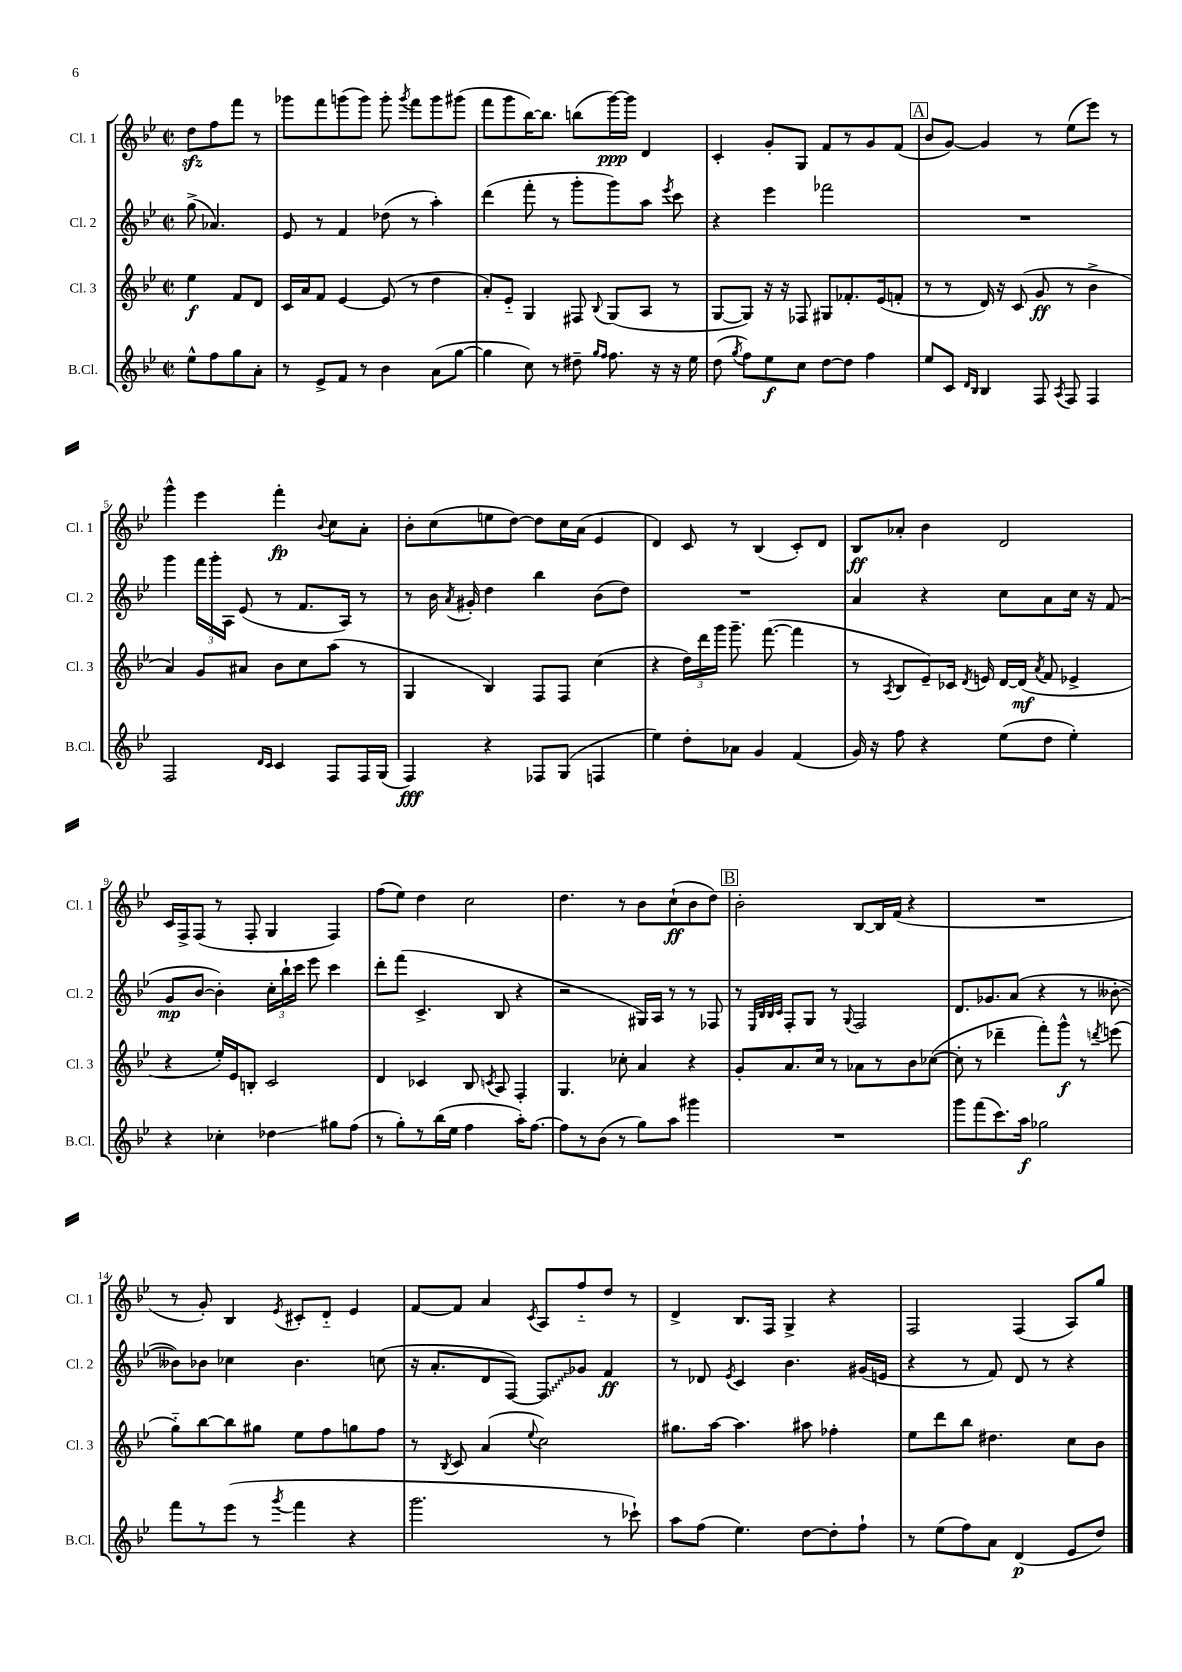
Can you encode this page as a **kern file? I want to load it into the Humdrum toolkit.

**kern	**kern	**kern	**kern
*staff4	*staff3	*staff2	*staff1
*clefG2	*clefG2	*clefG2	*clefG2
*k[b-e-]	*k[b-e-]	*k[b-e-]	*k[b-e-]
*M2/2	*M2/2	*M2/2	*M2/2
*met(c|)	*met(c|)	*met(c|)	*met(c|)
8ee-^^	4ee-	(8gg^	8dd
8ff	.	4.a-)	8ff
8gg	8f	.	8fff
8a'	8d	.	8r
=	=	=	=
8r	16c	8e-	8ggg-
.	16a	.	.
8e-^	8f	8r	8fff
8f	[4e-	4f	(8ggg
8r	.	.	8ggg)
4b-	(8e-]	(8dd-	8ggg'
.	.	.	8qggg
.	8r	8r	8fff
(8a	4dd	4aa')	8ggg
[8gg	.	.	(8ggg#
=	=	=	=
4gg]	8a')	(4ddd	8fff
.	8e-'~	.	8ggg
8cc)	4G	8fff'	[16bb-)
.	.	.	8.bb-]
8r	.	8r	.
8dd#~	8F#	8ggg'	(8bb
16qqgg	.	.	.
16qqff	8qqB-	.	.
8.ff	(8G	8ggg)	[16ggg)
.	.	.	16ggg]
.	8A	8aa	4d
16r	.	.	.
.	.	8qeee-	.
16r	8r	8ccc	.
16ee-	.	.	.
=	=	=	=
(8dd	[8G	4r	4c'
8qgg	.	.	.
8ff)	8G])	.	.
8ee-	16r	4eee-	8g'
.	16r	.	.
8cc	8F-	.	8G
[8dd	8G#	2fff-	8f
8dd]	8.f-'	.	8r
4ff	.	.	8g
.	(16e-	.	.
.	8f'	.	(8f
=	=	=	=
8ee-	8r	1r	8b-
8c	8r	.	[8g)
16qqd	.	.	.
16qqB-	.	.	.
4B-	16d)	.	4g]
.	16r	.	.
.	(8c	.	.
8F	8g	.	8r
8qA	.	.	.
8F	8r	.	(8ee-
4F	4b-^	.	8eee-)
.	.	.	8r
=	=	=	=
2F	4a)	4ggg	4ggg^^
.	8g	24fff	4eee-
.	.	24ggg'	.
.	.	24A	.
.	8a#	(8e-	.
16qqd	.	.	.
16qqc	.	.	.
4c	8b-	8r	4fff'
.	8cc	8.f	.
.	.	.	8qqb-
8F	(8aa	.	8cc
.	.	16A)	.
16F	8r	8r	8a'
(16G	.	.	.
=	=	=	=
4F)	4G	8r	8b-'
.	.	16b-	(8cc
.	.	8qa	.
.	.	16g#'	.
4r	4B-)	4dd	8ee
.	.	.	[8dd)
8F-	8F	4bb-	8dd]
(8G	8F	.	16cc
.	.	.	(16a
4F	(4cc	(8b-	4e-
.	.	8dd)	.
=	=	=	=
4ee-)	4r	1r	4d)
8dd'	24dd)	.	8c
.	24ddd	.	.
.	24ggg	.	.
8a-	8.ggg~	.	8r
4g	.	.	(4B-
.	([8.fff	.	.
(4f	4fff]	.	8c')
.	.	.	8d
=	=	=	=
16g)	8r	4a	8B-
16r	.	.	.
.	8qA	.	.
8ff	8B-	.	8a-'
4r	8e-~)	4r	4b-
.	16c-	.	.
.	8qd	.	.
.	16e	.	.
(8ee-	[16d	8cc	2d
.	(16d]	.	.
.	8qa	.	.
8dd	8f	8a	.
4ee-')	4e-^	16cc	.
.	.	16r	.
.	.	(8f	.
=	=	=	=
4r	4r	8g	16c
.	.	.	16F^
.	.	[8b-	(8F
4cc-'	16ee-')	4b-'])	8r
.	16e-	.	.
.	8B'	.	8F'
4dd-	2c	24cc'	4G
.	.	24bb-`	.
.	.	24ccc	.
.	.	8eee-	.
8gg#	.	4ccc	4F)
(8ff	.	.	.
=	=	=	=
8r	4d	8ddd'	(8ff
8gg')	.	(8fff	8ee-)
8r	4c-	4.c^	4dd
(16bb-	.	.	.
16ee-	.	.	.
4ff	8B-	.	2cc
.	8qc	.	.
.	8A	8B-	.
16aa')	4F'	4r	.
[8.ff	.	.	.
=	=	=	=
8ff]	4.G	2r	4.dd
8r	.	.	.
(8b-	.	.	.
8r	8cc-'	.	8r
8gg)	4a	16G#)	8b-
.	.	16A	.
8aa	.	8r	(8cc`
4ggg#	4r	8r	8b-
.	.	8F-	8dd)
=	=	=	=
1r	8g'	8r	2b-'
.	.	32qqE-	.
.	.	32qqB-	.
.	.	32qqB-	.
.	.	32qqc	.
.	8.a	8F'	.
.	.	8G	.
.	16cc	.	.
.	8r	8r	.
.	.	8qqG	.
.	8a-	2F	[8B-
.	8r	.	16B-]
.	.	.	(16f
.	8b-	.	4r
.	([8cc-	.	.
=	=	=	=
8ggg	8cc-']	8.d	1r
(8fff	8r	.	.
.	.	8.g-	.
8.ccc)	4ddd-~	.	.
.	.	(8a	.
16aa	.	.	.
2gg-	8fff')	4r	.
.	8ggg^^	.	.
.	8r	8r	.
.	8qddd	.	.
.	(8eee	[8b--'	.
=	=	=	=
8fff	8gg'~)	8b--])	8r
8r	[8bb-	8b-	8g')
(8eee-	8bb-]	4cc-	4B-
8r	8gg#	.	.
8qggg	.	.	8qe-
4fff	8ee-	4.b-	8c#'
.	8ff	.	8d'~
4r	8gg	.	4e-
.	8ff	(8cc	.
=	=	=	=
2.ggg	8r	16r	[8f
.	.	8.a'	.
.	8qB-	.	.
.	8c	.	8f]
.	(4a	8d	4a
.	.	[8F)	.
.	8qqee-	.	8qc
.	2cc)	8F]	8A
.	.	8g-	8ff'~
8r	.	4f	8dd
8ccc-`)	.	.	8r
=	=	=	=
8aa	8.gg#	8r	4d^
(8ff	.	8d-	.
.	[16aa	.	.
.	.	8qe-	.
4.ee-)	4.aa]	4c	8.B-
.	.	.	16F
.	.	4.b-	4G^
[8dd	8aa#	.	.
8dd']	4ff-'	.	4r
8ff`	.	(16g#	.
.	.	16e	.
=	=	=	=
8r	8ee-	4r	2F
(8ee-	8ddd	.	.
8ff)	8bb-	8r	.
8a	4.dd#	8f)	.
(4d	.	8d	(4F
.	.	8r	.
8e-	8cc	4r	8A)
8dd)	8b-	.	8gg
==	==	==	==
*-	*-	*-	*-
